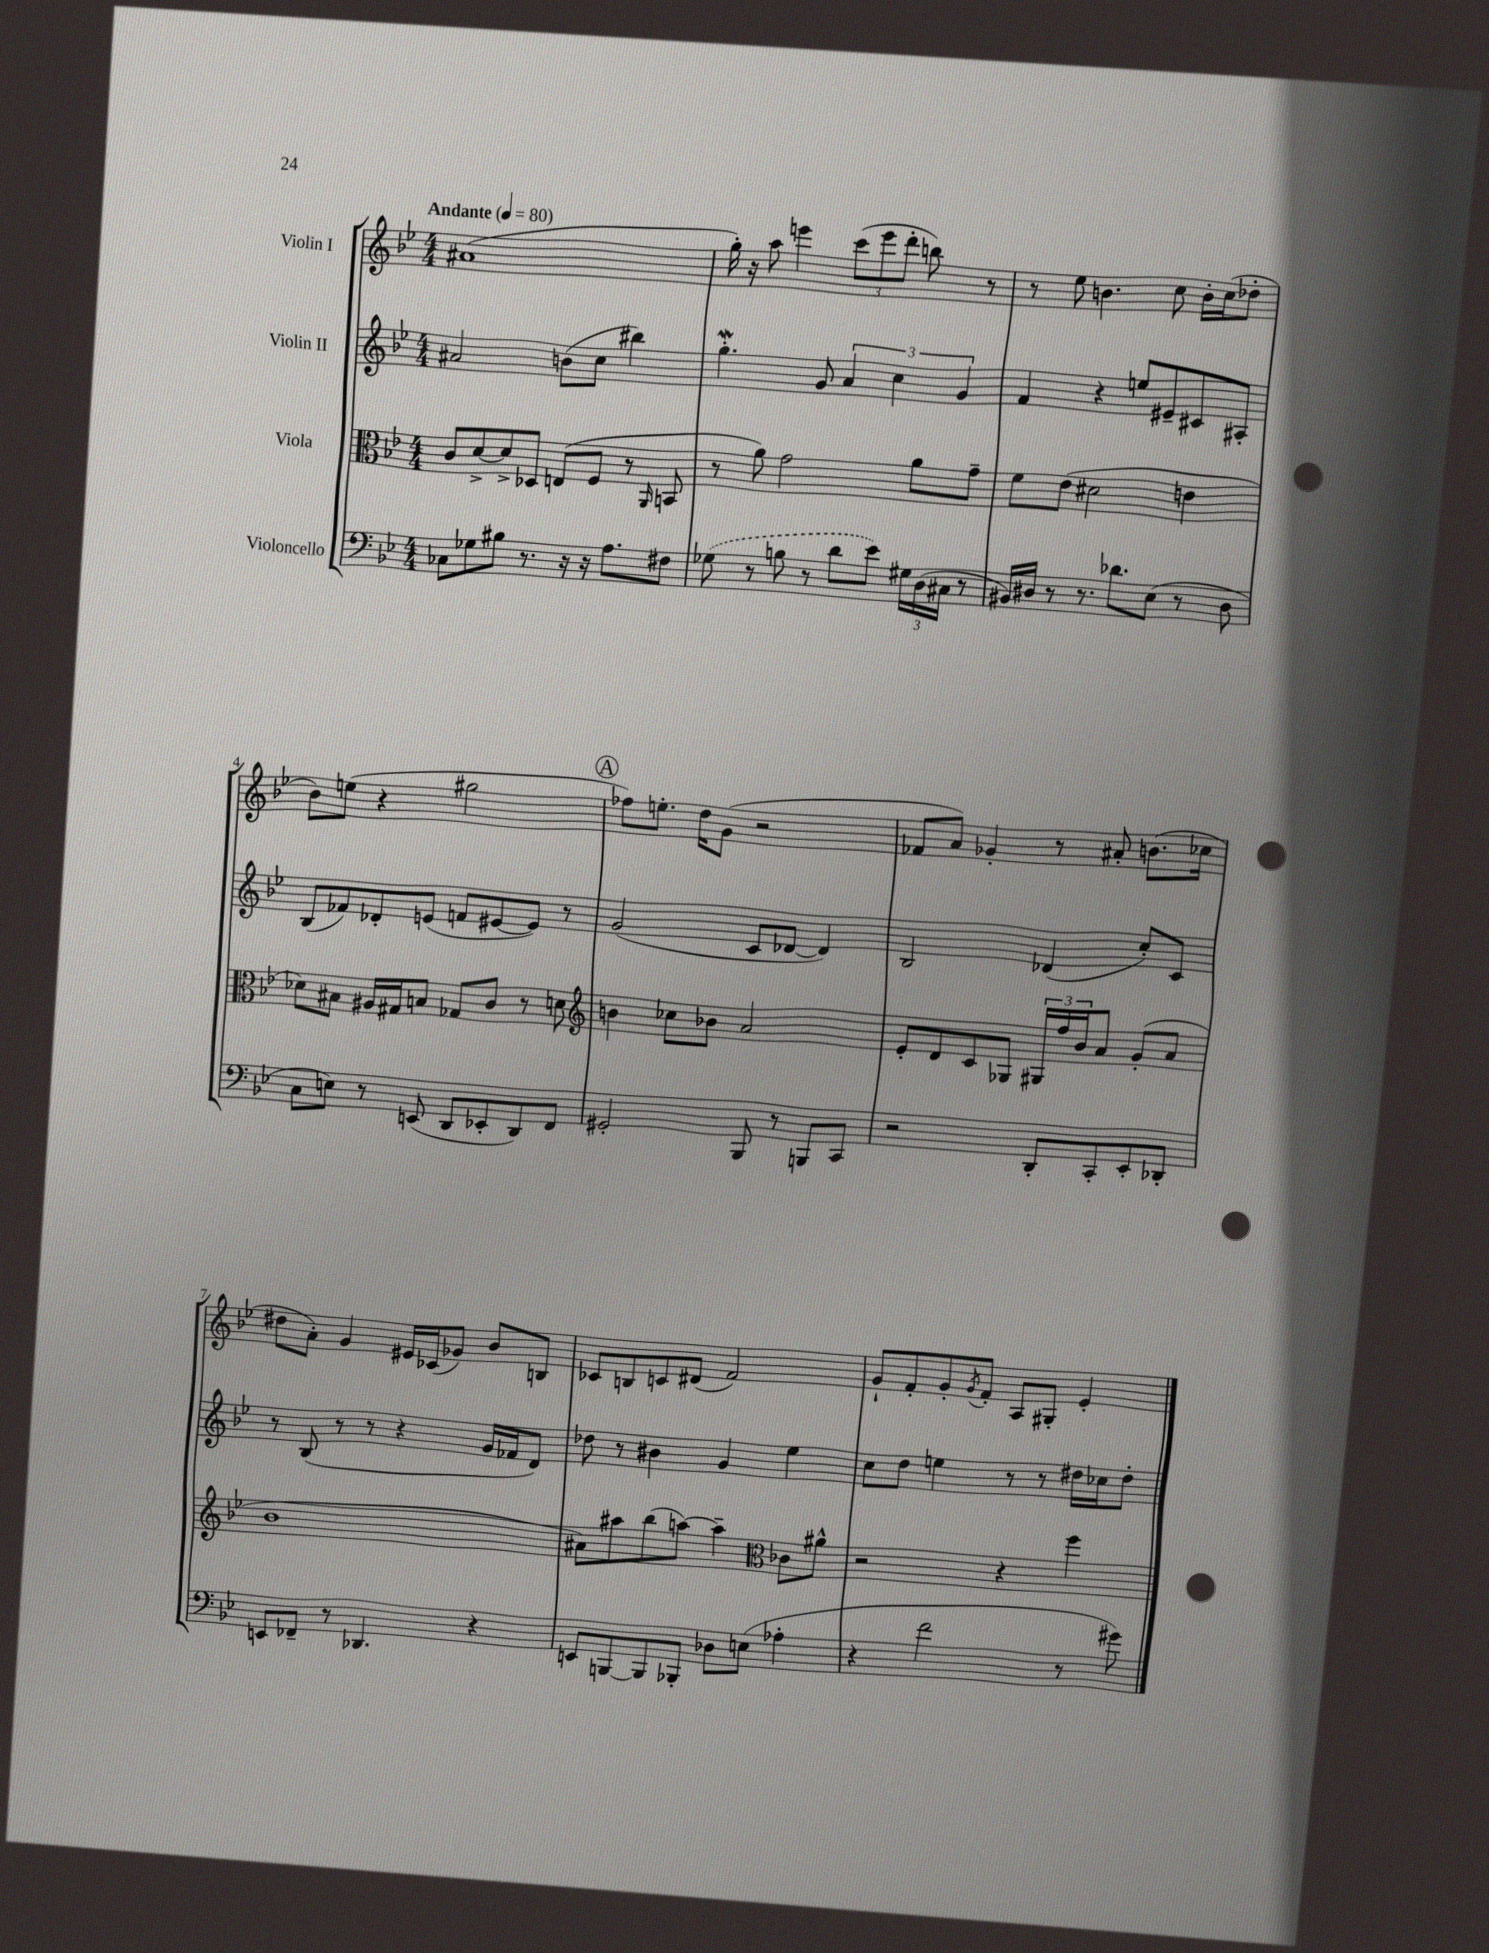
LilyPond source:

<<
\new StaffGroup <<
\new Staff = "s0" \with { instrumentName = "Violin I" } {
    \clef treble \key bes \major \numericTimeSignature \time 4/4 \tempo "Andante" 4 = 80
    ais'1( |
    g''16-.) r16 a''8 e'''4 \tuplet 3/2 { c'''8( e'''8 d'''8-. } b''8) r8 |
    r8 ees''8 b'4. c''8 b'16-. c''16( des''8-. |
    bes'8) e''8( r4 gis''2 |
    \mark \markup { \circle "A" } fes''8) e''8.-. d''16 g'8( r2 |
    fes'8 a'8) ges'4-. r8 ais'8-. b'8.( ces''16 |
    dis''8 a'8-.) g'4 eis'16 ces'16( ges'8) bes'8 b8 |
    ces'8 b8 c'8 dis'8( f'2) |
    g'8-! f'8-. g'8-. \acciaccatura { g'8 } f'8-. a8 gis8-. ees'4-. \bar "|." |
}
\new Staff = "s1" \with { instrumentName = "Violin II" } {
    \clef treble \key bes \major \numericTimeSignature \time 4/4
    ais'2 b'8( c''8 bis''4) |
    g''4.-.\mordent g'8 \tuplet 3/2 { a'4 c''4 g'4 } |
    f'4 r4 e''8 eis'8-- cis'8 ais8-. |
    bes8( fes'8) des'8-. e'8( f'8 eis'8~ eis'8) r8 |
    \mark \markup { \circle "A" } g'2( c'8 des'8~ des'4) |
    bes2 des'4( c''8-.) c'8 |
    r8 bes8( r8 r8 r4 g'16 fes'16 d'8) |
    des''8 r8 bis'4 g'4 ees''4 |
    c''8 d''8 e''4 r8 r8 dis''16 ces''16 dis''8-. \bar "|." |
}
\new Staff = "s2" \with { instrumentName = "Viola" } {
    \clef alto \key bes \major \numericTimeSignature \time 4/4
    c'8 d'8~-> d'8-> des8 e8( f8 r8 \grace { a,16 } b,8 |
    r8 a'8) g'2 a'8 g'8-- |
    f'8 ees'8( dis'2 e'4 |
    des'8) bis8 ais16 gis16 b8 ges8 c'8 r8 d'8 |
    \mark \markup { \circle "A" } \clef treble b'4 ces''8 bes'8 a'2 |
    ees'8-. d'8 c'8 ges8 \tuplet 3/2 { gis16 f''16 bes'16 } a'8 g'8-.( a'8 |
    bes'1 |
    ais'8) ais''8 bes''8( a''8~) a''4-- \clef alto ces'8 ais'8-^ |
    r2 r4 f''4 \bar "|." |
}
\new Staff = "s3" \with { instrumentName = "Violoncello" } {
    \clef bass \key bes \major \numericTimeSignature \time 4/4
    ces8 ges8 bis8 r8. r16 r16 a8. fis8 |
    \once \slurDashed ges8( r8 b8 r8 d'8 ees'8) \tuplet 3/2 { gis16 d16( cis16 } r8 |
    bis,16) dis16 r8 r8. des'8. ees8( r8 dis8 |
    c8 e8) r8 e,8( d,8 ees,8-. d,8) f,8 |
    \mark \markup { \circle "A" } gis,2-. bes,,8 r8 b,,8 c,8 |
    r2 d,8-. c,8-. ees,8-. des,8-. |
    e,8 fes,8-- r8 des,4. r4 |
    e,8 b,,8~ b,,8 bes,,8-. des8 e8( aes4-. |
    r4 f'2 r8 gis'8) \bar "|." |
}
>>
>>
